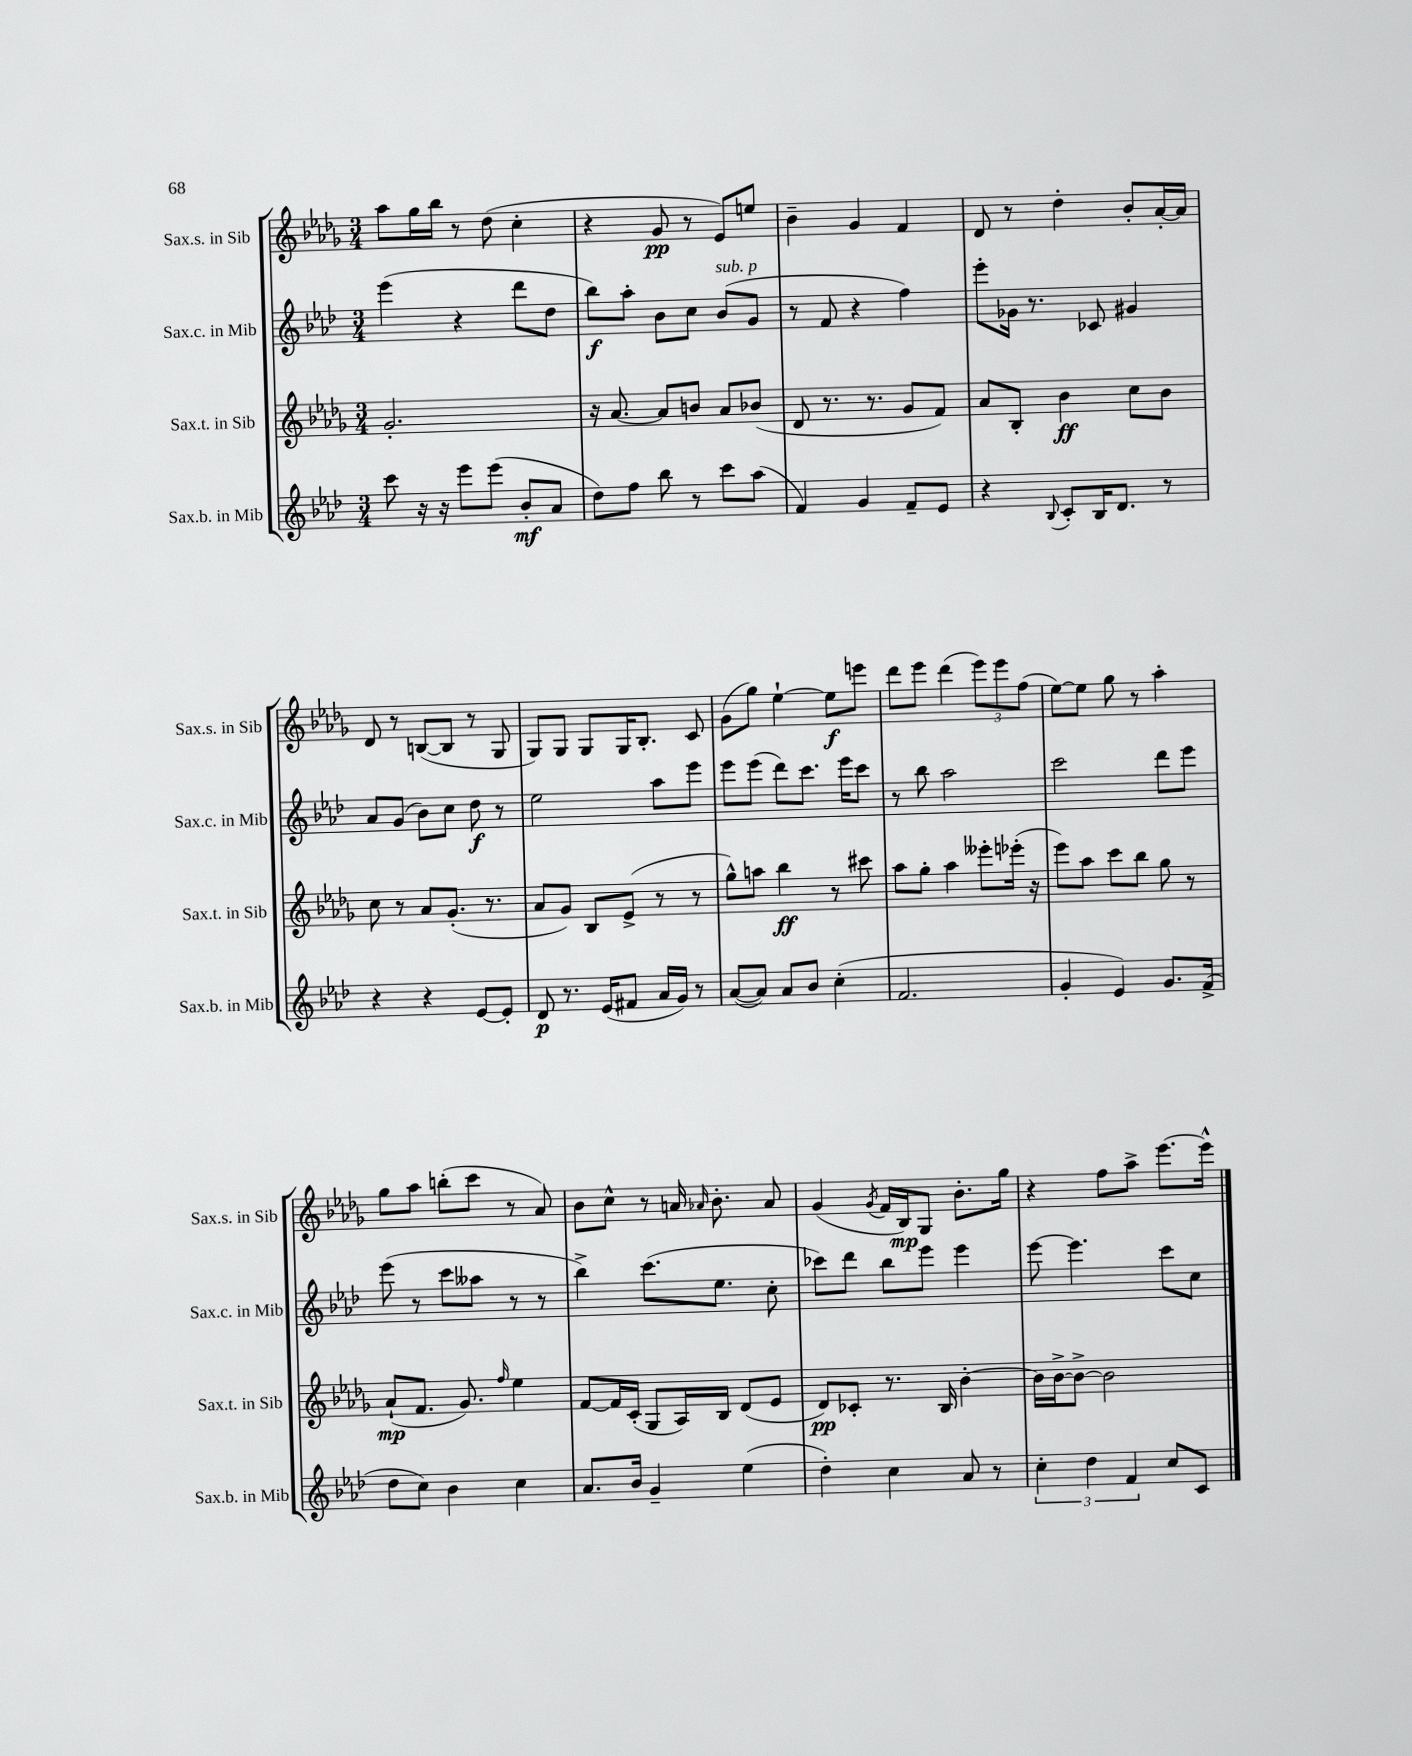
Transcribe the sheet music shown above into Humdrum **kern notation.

**kern	**dynam	**kern	**dynam	**kern	**dynam	**kern	**dynam
*part4	*part4	*part3	*part3	*part2	*part2	*part1	*part1
*staff4	*staff4	*staff3	*staff3	*staff2	*staff2	*staff1	*staff1
*I"Sax.b. in Mib	*	*I"Sax.t. in Sib	*	*I"Sax.c. in Mib	*	*I"Sax.s. in Sib	*
*I'Sax.b. in Mib	*	*I'Sax.t. in Sib	*	*I'Sax.c. in Mib	*	*I'Sax.s. in Sib	*
*clefG2	*	*clefG2	*	*clefG2	*	*clefG2	*
*k[b-e-a-d-]	*	*k[b-e-a-d-g-]	*	*k[b-e-a-d-]	*	*k[b-e-a-d-g-]	*
*M3/4	*	*M3/4	*	*M3/4	*	*M3/4	*
=15	=15	=15	=15	=15	=15	=15	=15
8ccc\	.	2.g-'/	.	(4eee-\	.	8aa-\L	.
16r	.	.	.	.	.	16gg-\L	.
16r	.	.	.	.	.	16bb-\JJ	.
8eee-\L	.	.	.	4r	.	8r	.
(8eee-\J	.	.	.	.	.	(8dd-\	.
8b-'/L	mf	.	.	8ddd-\L	.	4cc'\	.
8a-/J	.	.	.	8dd-\J	.	.	.
=16	=16	=16	=16	=16	=16	=16	=16
8dd-\L)	.	16r	.	8bb-\L)	f	4r	.
.	.	[8.a-/	.	.	.	.	.
8ff\J	.	.	.	8aa-'\J	.	.	.
8bb-\	.	8a-/L]	.	8b-\L	.	8g-/	pp
8r	.	8bn/J	.	8cc\J	.	8r	.
!	!	!	!	!LO:TX:a:i:t=sub. p	!	!	!
8ccc\L	.	8a-/L	.	(8b-/L	.	8e-/L)	.
(8aa-\J	.	(8b-X/J	.	8g/J	.	8een/J	.
=17	=17	=17	=17	=17	=17	=17	=17
4f/)	.	8d-/	.	8r	.	4b-~\	.
.	.	8.r	.	8f/	.	.	.
4g/	.	.	.	4r	.	4g-/	.
.	.	8.r	.	.	.	.	.
8f~/L	.	8g-/L	.	4ff\)	.	4f/	.
8e-/J	.	8f/J)	.	.	.	.	.
=18	=18	=18	=18	=18	=18	=18	=18
4r	.	8a-/L	.	8eee-'\L	.	8d-/	.
.	.	8B-'/J	.	16g-X\Jk	.	8r	.
.	.	.	.	8.r	.	.	.
8qqB-/	.	.	.	.	.	.	.
8c'/L	.	4b-\	ff	.	.	4dd-'\	.
16B-/K	.	.	.	8c-X/	.	.	.
8.d-/J	.	.	.	.	.	.	.
.	.	8cc\L	.	4g#X/	.	8b-'/L	.
8r	.	8b-\J	.	.	.	[16a-'/L	.
.	.	.	.	.	.	16a-/JJ]	.
!!LO:LB:g=z
=19	=19	=19	=19	=19	=19	=19	=19
4r	.	8cc\	.	8a-/L	.	8d-/	.
.	.	8r	.	(8g/J	.	8r	.
4r	.	8a-/L	.	8b-\L)	.	([8Bn/L	.
.	.	(8.g-'/J	.	8cc\J	.	8B/J]	.
[8e-/L	.	.	.	8dd-\	f	8r	.
.	.	8.r	.	.	.	.	.
8e-'/J]	.	.	.	8r	.	8G-/	.
=20	=20	=20	=20	=20	=20	=20	=20
8d-/	p	8a-/L	.	2ee-\	.	8G-/L)	.
8.r	.	8g-/J)	.	.	.	8G-/J	.
.	.	8B-/L	.	.	.	8G-/L	.
(16e-/KL	.	.	.	.	.	.	.
8f#X/J	.	(8e-^/J	.	.	.	16G-/K	.
.	.	.	.	.	.	8.B-'/J	.
16a-/LL	.	8r	.	8aa-\L	.	.	.
16g/JJ)	.	.	.	.	.	.	.
8r	.	8r	.	8eee-\J	.	8c/	.
=21	=21	=21	=21	=21	=21	=21	=21
([8a-/L	.	8gg-^^\L)	.	8eee-\L	.	(8g-\L	.
8a-/J])	.	8aan\J	.	(8eee-\J	.	8gg-\J)	.
8a-/L	.	4bb-\	ff	8ddd-\L)	.	[4ee-`\	.
8b-/J	.	.	.	8.ccc\J	.	.	.
(4cc'\	.	8r	.	.	.	8ee-\L]	f
.	.	.	.	16eee-\KL	.	.	.
.	.	8ccc#X\	.	8ccc\J	.	8eeen\J	.
=22	=22	=22	=22	=22	=22	=22	=22
2.f/	.	8aa-\L	.	8r	.	8ddd-\L	.
.	.	8gg-'\J	.	8bb-\	.	8eee-\J	.
.	.	4aa-\	.	2aa-\	.	(4ddd-\	.
.	.	8eee--X'\L	.	.	.	12eee-\L)	.
.	.	.	.	.	.	12eee-\	.
.	.	(16eee-X'\Jk	.	.	.	.	.
.	.	.	.	.	.	(12ff\J	.
.	.	16r	.	.	.	.	.
=23	=23	=23	=23	=23	=23	=23	=23
4g'/	.	8eee-\L)	.	2ccc\	.	[8ee-\L)	.
.	.	8aa-\J	.	.	.	8ee-\J]	.
4e-/)	.	8ccc\L	.	.	.	8gg-\	.
.	.	8bb-\J	.	.	.	8r	.
8.g/L	.	8gg-\	.	8ddd-\L	.	4aa-'\	.
.	.	8r	.	8eee-\J	.	.	.
(16f^/Jk	.	.	.	.	.	.	.
!!LO:LB:g=z
=24	=24	=24	=24	=24	=24	=24	=24
8dd-\L	.	(8a-`/L	mp	(8eee-\	.	8gg-\L	.
8cc\J)	.	8.f/J	.	8r	.	8aa-\J	.
4b-\	.	.	.	8ccc\L	.	(8bbn'\L	.
.	.	8.g-/)	.	.	.	.	.
.	.	.	.	8aa--X\J	.	8ccc\J	.
.	.	16qqff/	.	.	.	.	.
4cc\	.	4ee-\	.	8r	.	8r	.
.	.	.	.	8r	.	8a-/)	.
=25	=25	=25	=25	=25	=25	=25	=25
8.a-/L	.	[8f/L	.	4bb-^\)	.	8b-\L	.
.	.	16f/L]	.	.	.	8cc^^\J	.
16b-/Jk	.	(16c'/JJ	.	.	.	.	.
4g~/	.	8G-/L	.	(8.ccc\L	.	8r	.
.	.	16A-/L)	.	.	.	16an/	.
.	.	.	.	.	.	16qqa-X/	.
.	.	16B-/JJ	.	8.ee-\J	.	8.b-'\	.
(4ee-\	.	(8d-/L	.	.	.	.	.
.	.	8e-/J	.	8cc'\	.	8a-/	.
=26	=26	=26	=26	=26	=26	=26	=26
4dd-'\)	.	8d-/L)	pp	8ccc-X\L)	.	(4g-/	.
.	.	8c-X'/J	.	8ddd-\J	.	.	.
.	.	.	.	.	.	8qg-/	.
4cc\	.	8.r	.	8bb-\L	.	16f/LL	.
.	.	.	.	.	.	16B-/J)	mp
.	.	.	.	8eee-\J	.	8G-/J	.
.	.	16B-/	.	.	.	.	.
8a-/	.	[4b-'\	.	4eee-\	.	8.b-'\L	.
8r	.	.	.	.	.	.	.
.	.	.	.	.	.	16gg-\Jk	.
=27	=27	=27	=27	=27	=27	=27	=27
6cc'\	.	16b-\LL]	.	[8eee-\	.	4r	.
.	.	[16b-^\J	.	.	.	.	.
.	.	8b-^\J_	.	4.eee-\]	.	.	.
6dd-\	.	.	.	.	.	.	.
.	.	2b-\]	.	.	.	8ff\L	.
6f/	.	.	.	.	.	.	.
.	.	.	.	.	.	8aa-^\J	.
8cc/L	.	.	.	8ccc\L	.	[8.eee-\L	.
8c/J	.	.	.	8cc\J	.	.	.
.	.	.	.	.	.	16eee-^^\Jk]	.
==	==	==	==	==	==	==	==
*-	*-	*-	*-	*-	*-	*-	*-
